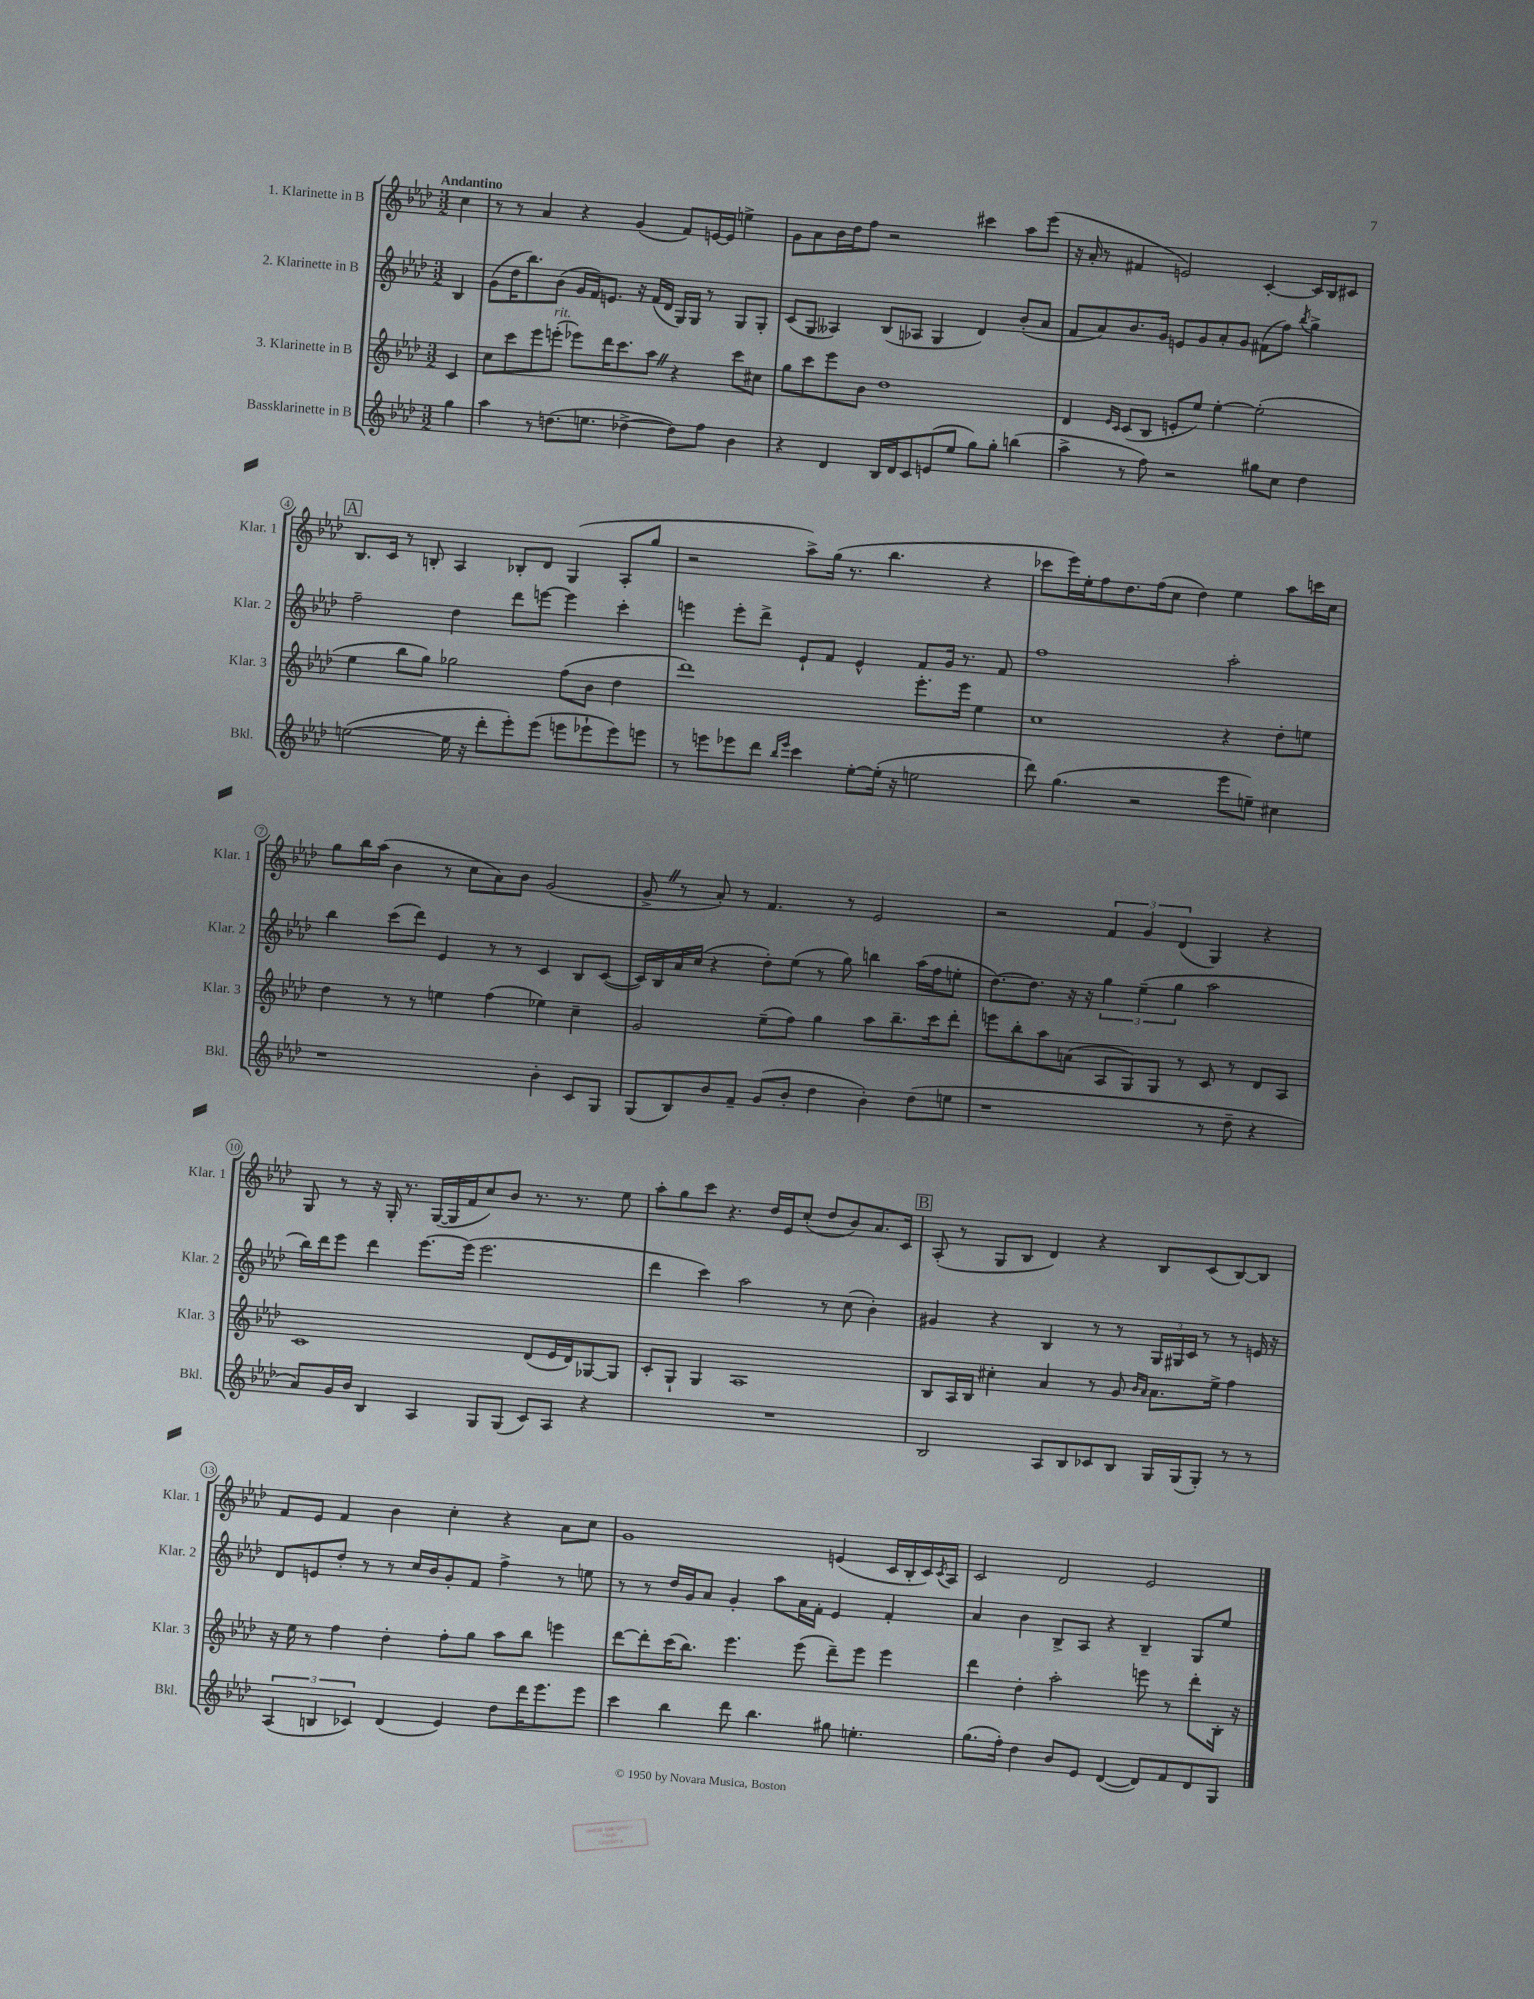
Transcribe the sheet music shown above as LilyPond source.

<<
\new StaffGroup <<
\new Staff = "s0" \with { instrumentName = "1. Klarinette in B" shortInstrumentName = "Klar. 1" } {
    \clef treble \key aes \major \numericTimeSignature \time 3/2 \partial 4 \tempo "Andantino"
    c''4 |
    r8 r8 aes'4 r4 g'4( f'8) e'16~ e'16 e''4-> |
    g'8 aes'8 bes'16 des''16 f''8 r2 cis'''4 aes''8 ees'''8( |
    r16 aes'16-. r8 fis'4 e'2) c'4~-. c'16 bes16 cis'8 |
    \mark \markup { \box "A" } bes8. c'16 r8 b8-. aes4 bes8-. des'8 g4( aes8-. g''8 |
    r2 aes''8->) g''16( r8. bes''4. r4 |
    ces'''8 ees'''16) ees''16-. f''8 des''8. f''16( c''8 des''4) ees''4 aes''8 c'''16 c''16 |
    g''8 bes''16 aes''16( bes'4 r8 c''8 aes'8) bes'8 g'2( |
    g'8-> \once \override BreathingSign.text = \markup { \musicglyph "scripts.caesura.straight" } \breathe r8 aes'8-.) r8 f'4. r8 ees'2 |
    r2 \tuplet 3/2 { f'4 g'4 des'4( } g4) r4 |
    g8 r8 r16 g16-. r8. g16~( g16 f'16 c''8) bes'8 r8. r8. ees''8 |
    aes''8-. g''8 c'''8 r4. des''16 ees'16 c''8-.( des''8 bes'8) aes'8. c'16 |
    \mark \markup { \box "B" } aes8-.( r8 g8 bes8 des'4) r4 bes8 c'8( bes8~) bes8 |
    f'8 ees'8 f'4 bes'4 c''4-. r4 aes'8 c''8 |
    g'1 e'4( c'16 bes16-. c'16) \acciaccatura { c'8 } aes16 |
    c'2 des'2 ees'2 \bar "|." |
}
\new Staff = "s1" \with { instrumentName = "2. Klarinette in B" shortInstrumentName = "Klar. 2" } {
    \clef treble \key aes \major \numericTimeSignature \time 3/2 \partial 4
    bes4 |
    g'8( des''16 bes''8.) bes'8( g'16 f'16) e'8. r16 f'16( des'16 g16) g16 r8 g8 g8-. |
    c'8( g8 aeses4) bes8( aes8 g4 des'4) bes'8-.( aes'8 |
    f'8 aes'8) bes'8. g'16 e'8 g'8 aes'8-. g'8 fis'8( f''8) \acciaccatura { bes''8 } g''4-> |
    \mark \markup { \box "A" } f''2-- des''4 des'''8 e'''8~ e'''4 c'''4-. |
    e'''4 e'''8-. des'''8-> ees'8-! f'8 ees'4-^ f'8 g'16 r8. f'8 |
    f''1 aes''2-. |
    bes''4 c'''8( des'''8) ees'4 r8 r8 c'4 bes8 c'8~( |
    c'16) bes16 aes'16 c''16( r4 des''8-.) ees''8( r8 g''8) b''4 aes''16( f''16 e''8-. |
    des''8.~) des''8. r16 r16 \tuplet 3/2 { g''4 ees''4--( g''4 } aes''2 |
    bes''16) des'''16 ees'''8 des'''4 ees'''8.~ ees'''16( ees'''2. |
    des'''4 c'''4) aes''2 r8 c''8( bes'4-.) |
    \mark \markup { \box "B" } gis'4 r4 bes4 r8 r8 \tuplet 3/2 { g16 gis16 c'16 } r8 r8 e'16 r16 |
    des'8 e'8 des''8-. r8 r8 c''16 bes'16 g'8-. f'8 f''4-> r8 e''8 |
    r8 r8 des''16 g'16 aes'8 g'4-. aes''8 aes'16 f'16-. ees'4 f'4-. |
    aes'4 bes'4 bes8-> aes8 r4 bes4-- g8 ees''8 \bar "|." |
}
\new Staff = "s2" \with { instrumentName = "3. Klarinette in B" shortInstrumentName = "Klar. 3" } {
    \clef treble \key aes \major \numericTimeSignature \time 3/2 \partial 4
    c'4 |
    c''8 c'''8 ees'''8 e'''8-.^\markup { \italic "rit." }( ees'''8) des'''16 c'''8. aes''8 \once \override BreathingSign.text = \markup { \musicglyph "scripts.caesura.straight" } \breathe r4 c'''8 cis''8 |
    g''8 c'''8 ees'''8 bes'8 des''1 |
    des'4 \grace { ees'16 c'16 } c'8( bes8 e'8-. ees''8) ees''4~-. ees''2-.( |
    \mark \markup { \box "A" } ees''4 bes''8 g''8) ges''2 f''8( bes'8 des''4 |
    des'''1) ees'''8.-. ees'''16 ees''4 |
    c''1 r4 des''8-. e''8 |
    des''4 r8 r8 e''4 f''4( ees''4) c''4-- |
    g'2 ees''8--( f''8) g''4 aes''8 bes''8.-- c'''16 des'''8-. |
    e'''8 bes''8-. aes''8 a'8( aes8 g8) g8 r8 c'8 r8 des'8 aes8 |
    c'1 des'8( ees'16 des'16) ges8~ ges8 |
    c'8-. g8-! g4 aes1 |
    \mark \markup { \box "B" } bes8 aes16 bes16 cis''4-. aes'4 r8 g'8 \grace { bes'16 aes'16 } aes'8. ees''16-> f''4 |
    r16 ees''16 r8 f''4 des''4-. f''8-. g''8 aes''8 bes''8 e'''4 |
    des'''8~ des'''8-. c'''16( bes''8.) ees'''4. ees'''8( des'''8--) ees'''8 ees'''4 |
    des'''4 des''4-. aes''2-. e'''8 r8 des'''8-. bes16-. r16 \bar "|." |
}
\new Staff = "s3" \with { instrumentName = "Bassklarinette in B" shortInstrumentName = "Bkl." } {
    \clef treble \key aes \major \numericTimeSignature \time 3/2 \partial 4
    g''4 |
    aes''4 r8 d''8.( e''8. des''4~-> des''8) f''8 bes'4 |
    r4 des'4 bes16 des'16 c'8 e'8( ees''8 g''8) g''8-. b''4( |
    aes''4-> r8 f''8) r2 gis''8 c''8 des''4 |
    \mark \markup { \box "A" } e''2~( e''16 r16 des'''8-. ees'''8-.) ees'''8( e'''8 ees'''8-! ees'''8) e'''8 |
    r8 e'''8 ees'''8 des'''8 \grace { bes''16 ees'''16 } c'''4 ees''8~-. ees''16-.( r16 e''2 |
    des'''8) g''4.( r2 ees'''8 e''8--) cis''4 |
    r1 bes'4-. c'8 g8 |
    g8( bes8) bes'8 f'8-- g'8( bes'8-. des''4 bes'4-.) des''8( e''8 |
    r1 r8 des''8-- r4 |
    aes'8) g'16 bes'16 bes4 aes4 g8 g8( c'8) aes8 r4 |
    R1. |
    \mark \markup { \box "B" } bes2 aes8 bes8 ces'8 bes8 g16 g16( g8-.) r8 r8 |
    \tuplet 3/2 { aes4( b4 ces'4) } des'4( ees'4) des''8 des'''16 ees'''8. ees'''8 |
    c'''4 bes''4 des'''8 bes''4. gis''8 e''4.-. |
    g''8.( f''16-.) des''4 bes'8 ees'8 des'4~( des'8) f'8 des'8 g8 \bar "|." |
}
>>
>>
\layout { \context { \Score \override BarNumber.stencil = #(make-stencil-circler 0.1 0.3 ly:text-interface::print) } }
